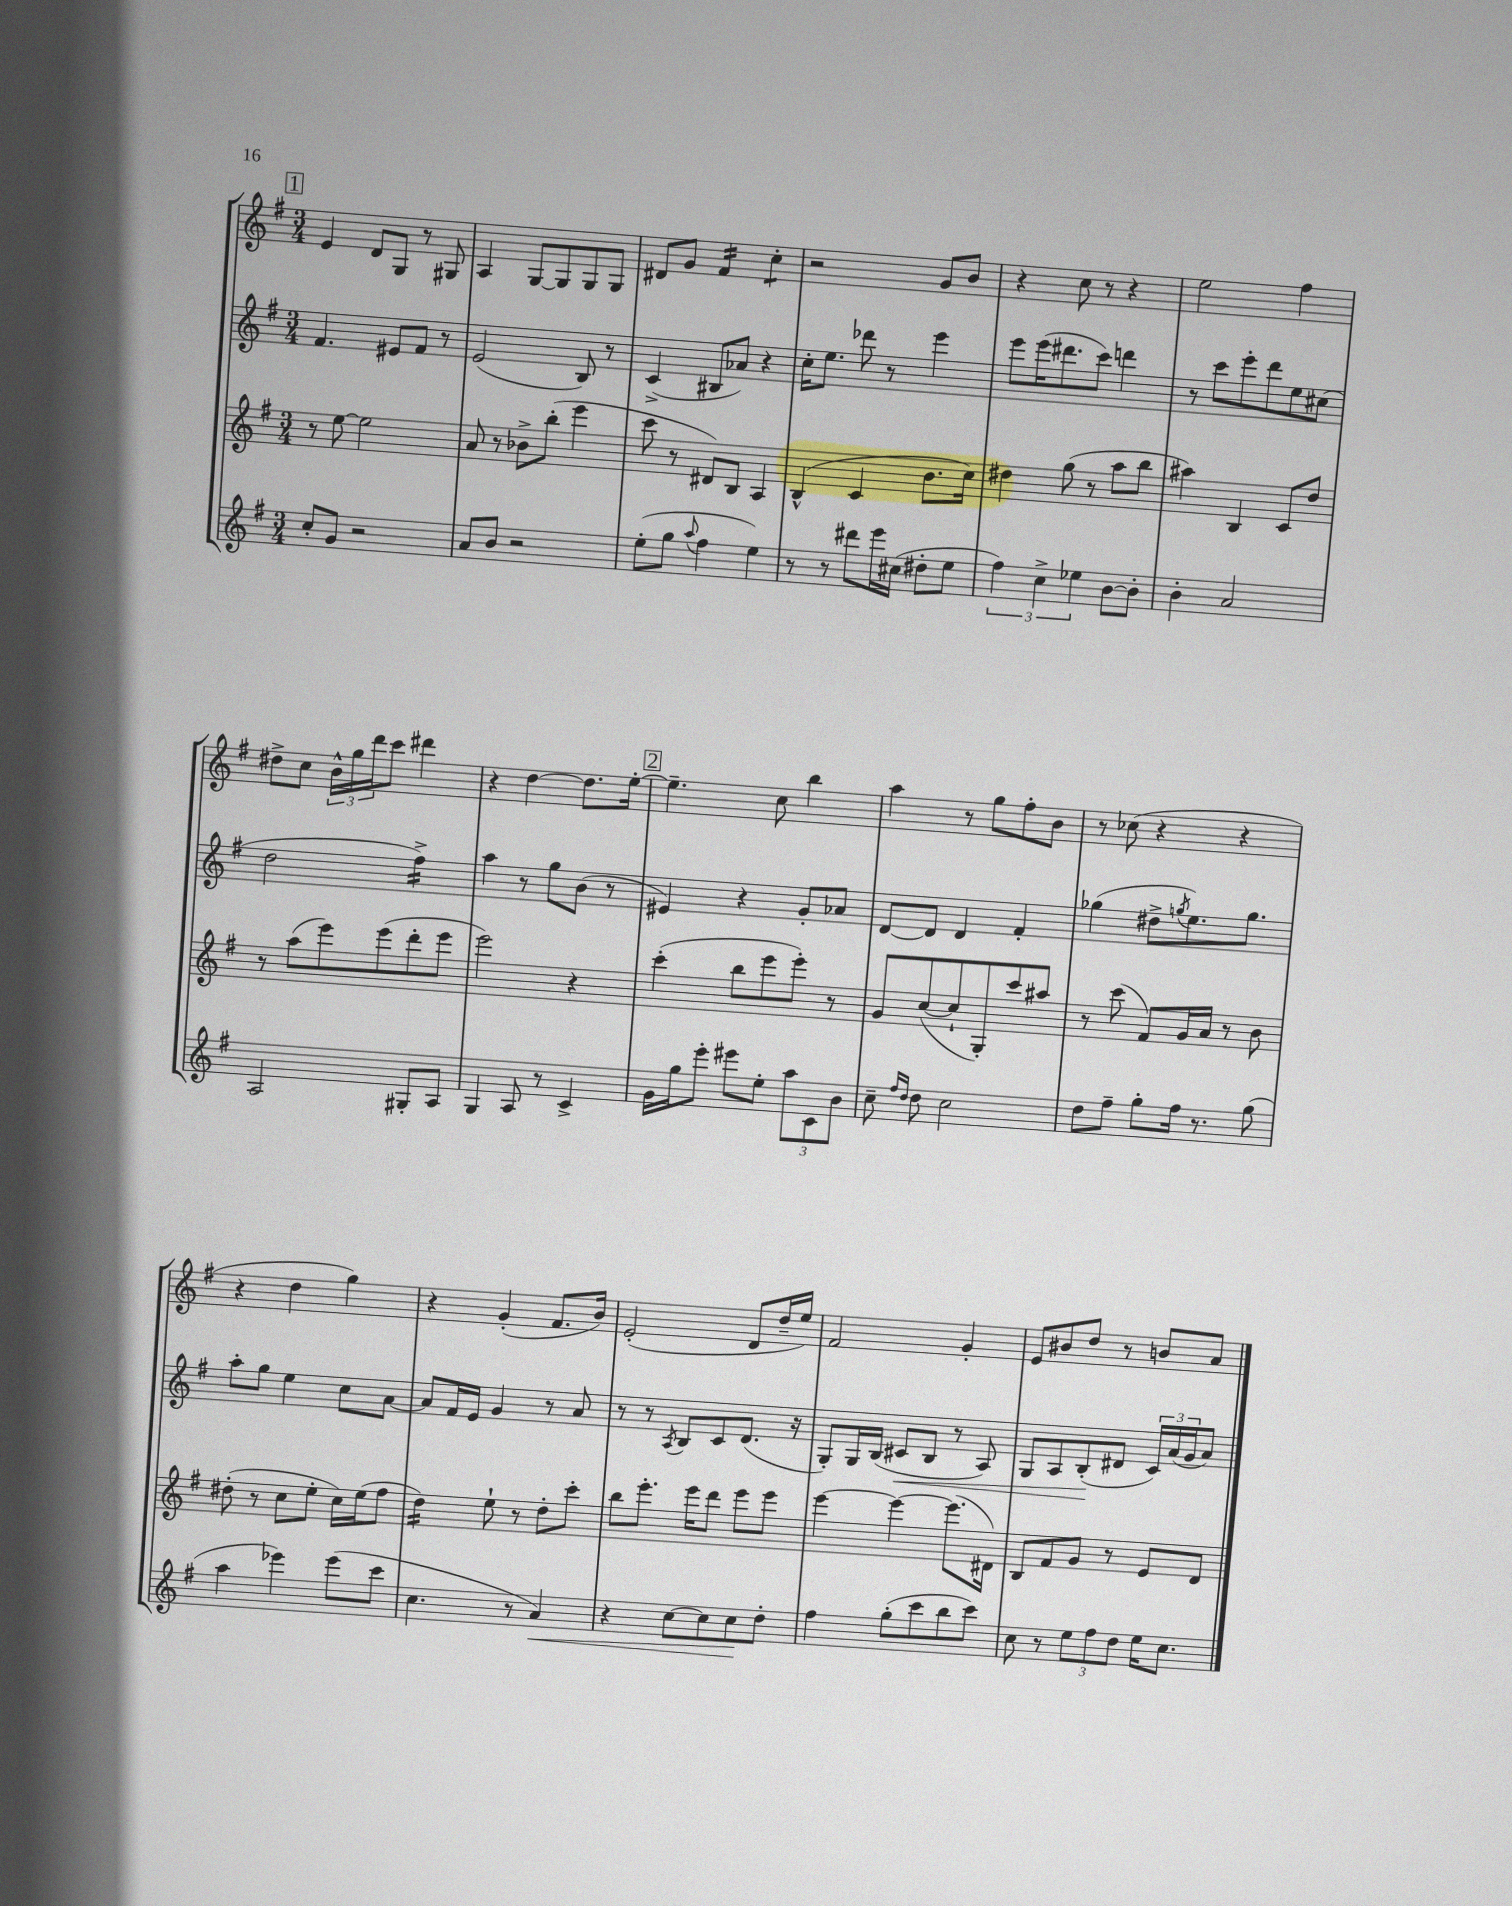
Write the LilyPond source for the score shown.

<<
\new StaffGroup <<
\new Staff = "s0" {
    \clef treble \key g \major \numericTimeSignature \time 3/4
    \mark \markup { \box "1" } e'4 d'8 g8 r8 gis8 |
    a4 g8~ g8 g8 g8 |
    dis'8 g'8 fis'4:16 c''4:8-. |
    r2 g'8 b'8 |
    r4 c''8 r8 r4 |
    e''2 fis''4 |
    dis''8-> c''8 \tuplet 3/2 { b'16-^ g''16 d'''16 } c'''8 dis'''4 |
    r4 d''4~ d''8. e''16~-. |
    \mark \markup { \box "2" } e''4.-- c''8 b''4 |
    a''4 r8 g''8 fis''8-. b'8 |
    r8 ces''8( r4 r4 |
    r4 d''4 g''4) |
    r4 g'4-.( fis'8. b'16) |
    e'2-.( d'8 d''16-- e''16) |
    fis'2 g'4-. |
    e'8 bis'8 d''8 r8 b'8 a'8 \bar "|." |
}
\new Staff = "s1" {
    \clef treble \key g \major \numericTimeSignature \time 3/4
    \mark \markup { \box "1" } fis'4. eis'8 fis'8 r8 |
    e'2( b8) r8 |
    c'4->( bis8 aes'8) r4 |
    c''16-. e''8. des'''8 r8 e'''4 |
    e'''8 e'''16( dis'''8. c'''8) d'''4 |
    r8 c'''8 e'''8-. d'''8 e''8 cis''8( |
    d''2 fis''4:16->) |
    a''4 r8 g''8 b'8( r8 |
    \mark \markup { \box "2" } eis'4) r4 g'8-. aes'8 |
    d'8~ d'8 d'4 fis'4-. |
    ges''4( dis''8-> \acciaccatura { g''8 } e''8.) g''8. |
    a''8-. g''8 e''4 c''8 a'8~ |
    a'8 fis'16 e'16 g'4 r8 a'8 |
    r8 r8 \acciaccatura { a8 } b8 c'8 d'8.( r16 |
    g8-.) g16 b16( cis'8\< b8 r8 a8) |
    g8 a8 b8-.\!( dis'8 \tuplet 3/2 { c'16) a'16( g'16 } a'8) \bar "|." |
}
\new Staff = "s2" {
    \clef treble \key g \major \numericTimeSignature \time 3/4
    \mark \markup { \box "1" } r8 e''8~ e''2 |
    a'8 r8 bes'8-> b''8-.( e'''4 |
    c'''8 r8 dis'8) b8 a4 |
    b4-^( c'4 b'8. c''16) |
    dis''4 g''8( r8 a''8 b''8 |
    ais''4) b4 c'8 d''8 |
    r8 a''8( e'''8) e'''8( d'''8-. e'''8 |
    e'''2) r4 |
    \mark \markup { \box "2" } c'''4-.( b''8 e'''8 e'''8-.) r8 |
    g'8 c''8~( c''8-! g8-.) c'''8 ais''8 |
    r8 c'''8( fis'8) g'16 a'16 r8 b'8 |
    dis''8-.( r8 c''8 e''8-. c''16) e''16( fis''8 |
    d''4:16) e''8-! r8 d''8-. c'''8-. |
    b''8 e'''8.-. e'''16 d'''8 e'''8 e'''8 |
    e'''4~ e'''4~ e'''8.( dis'16) |
    b8 fis'8 g'8 r8 e'8 d'8 \bar "|." |
}
\new Staff = "s3" {
    \clef treble \key g \major \numericTimeSignature \time 3/4
    \mark \markup { \box "1" } c''8-. g'8 r2 |
    a'8 b'8 r2 |
    e''8-.( g''8 \appoggiatura { a''8 } fis''4 e''4) |
    r8 r8 dis'''8 e'''16 cis''16( dis''8-. e''8 |
    \tuplet 3/2 { fis''4) c''4-> ees''4 } b'8~ b'8-. |
    b'4-. a'2 |
    a2 gis8-. a8 |
    g4 a8 r8 c'4-> |
    \mark \markup { \box "2" } g'16 g''16 e'''8-. eis'''8 e''8-. \tuplet 3/2 { a''8 c'8 b'8 } |
    c''8-- \grace { fis''16 d''16 } d''8 c''2 |
    d''8 fis''8-- g''8-. fis''16 r8. g''8( |
    a''4 ees'''4) ees'''8( c'''8 |
    c''4. r8 a'4\<) |
    r4 c''8~ c''8 c''8\! d''8-. |
    fis''4 g''8-.( c'''8 b''8 c'''8) |
    c''8 r8 \tuplet 3/2 { e''8 fis''8 d''8 } e''16 c''8. \bar "|." |
}
>>
>>
\layout { \context { \Score \remove "Bar_number_engraver" } }
